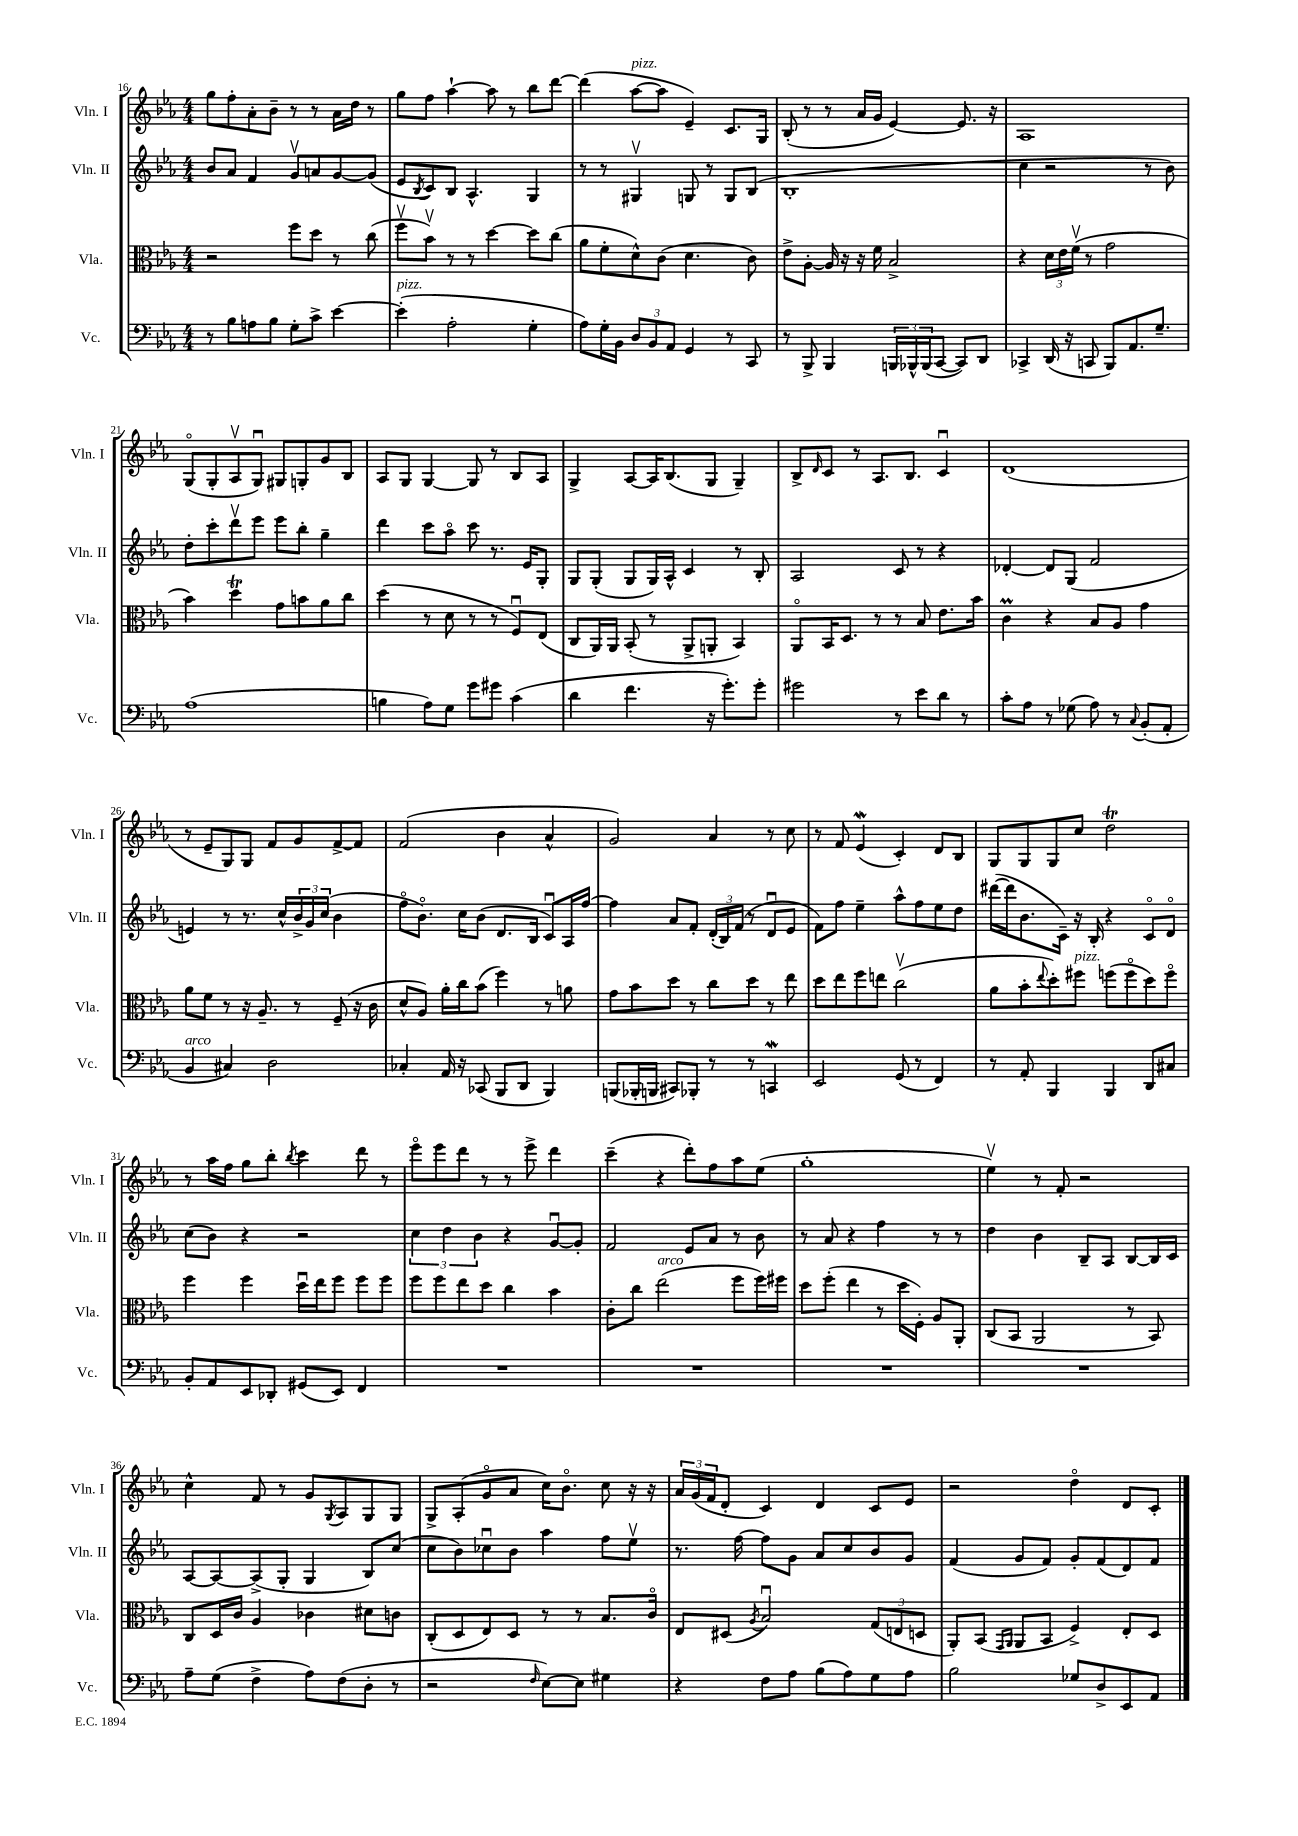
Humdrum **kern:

**kern	**kern	**kern	**kern
*staff4	*staff3	*staff2	*staff1
*clefF4	*clefC3	*clefG2	*clefG2
*k[b-e-a-]	*k[b-e-a-]	*k[b-e-a-]	*k[b-e-a-]
*M4/4	*M4/4	*M4/4	*M4/4
8r	2r	8b-	8gg
8B-	.	8a-	8ff'
8A	.	4f	8a-'
8B-	.	.	8b-~
8G'	8ff	8gv	8r
8c^	8dd	8a	8r
[4e-	8r	[8g	16a-
.	.	.	16dd
.	(8cc	(8g]	8r
=	=	=	=
(4e-']	8ffv	8e-	8gg
.	.	8qB-	.
.	8b-v)	8c)	8ff
2A-'	8r	8B-	[4aa-`
.	8r	4.A-^^	.
.	[4dd	.	8aa-]
.	.	.	8r
4G'	8dd]	4G	8bb-
.	(8cc	.	[8ddd
=	=	=	=
8A-)	8a-	8r	(4ddd]
16G'	8f'	8r	.
16BB-	.	.	.
12D	8d^^)	4G#v	[8aa-
12BB-	.	.	.
.	(8c	.	8aa-]
12AA-	.	.	.
4GG	4.d	8G	4e-~)
.	.	8r	.
8r	.	8G	8.c
8CC	8c)	(8B-	.
.	.	.	16G
=	=	=	=
8r	8e-^	1B-'	(8B-'
8BBB-^	[8A-'	.	8r
4BBB-	16A-]	.	8r
.	16r	.	.
.	16r	.	16a-
.	16f	.	16g
24BBB	2B-^	.	[4e-)
24BBB-^^	.	.	.
(24BBB-	.	.	.
[8CC	.	.	.
8CC])	.	.	8.e-]
8DD	.	.	.
.	.	.	16r
=	=	=	=
4CC-^	4r	4cc	1A-
(16DD	24d	2r	.
.	24e-	.	.
16r	.	.	.
.	(24fv	.	.
8CC	8r	.	.
8BBB-)	2g	.	.
8.AA-	.	.	.
.	.	8r	.
8.G~	.	.	.
.	.	8b-)	.
=	=	=	=
(1A-	4b-)	8dd'	(8Go
.	.	8ccc'	8G'
.	4dd	8dddv	8A-v
.	.	8eee-	8Gu)
.	8g	8eee-	8G#
.	8b	8bb-'	8G'
.	8a-	4gg~	8g
.	8cc	.	8B-
=	=	=	=
4B	(4dd	4ddd	8A-
.	.	.	8G
8A-)	8r	8ccc	[4G
8G	8d	8aa-o	.
8g	8r	8ccc	8G]
8g#	8r	8.r	8r
(4c	8Fu)	.	8B-
.	.	16e-	.
.	(8E-	8G'	8A-
=	=	=	=
4d	8C	8G	4G^
.	16AA-)	(8G'	.
.	16AA-	.	.
4.f	(8BB-'	8G	[8A-
.	8r	16G)	16A-]
.	.	16A-^^	(8.B-
.	8AA-^	4c	.
16r	8AA'	.	8G
8.g')	.	.	.
.	4BB-)	8r	4G~)
8g'	.	8B-'	.
=	=	=	=
2g#	8AA-o	2A-	8B-^
.	.	.	16qqd
.	16BB-	.	8c
.	8.D	.	.
.	.	.	8r
.	8r	.	8.A-
8r	8r	8c	.
.	.	.	8.B-
8e-	8B-	8r	.
8d	8.e-	4r	4cu
8r	.	.	.
.	16b-	.	.
=	=	=	=
8c'	4c	[4d-'	(1d
8A-	.	.	.
8r	4r	8d-]	.
(8G-	.	(8G	.
8A-)	8B-	2f	.
8r	8A-	.	.
8qqC	.	.	.
(8BB-'	4g	.	.
8AA-'	.	.	.
=	=	=	=
4BB-	8a-	4e)	8r
.	8f	.	8e-~
4C#)	8r	8r	8G)
.	16r	8.r	8G
.	8.A-~	.	.
2D	.	.	8f
.	.	16cc^^	.
.	8r	24b-^	8g
.	.	24g	.
.	.	(24cc	.
.	(8F~	4b-	[8f^
.	16r	.	8f]
.	16c	.	.
=	=	=	=
4C-'	8d^^	8ffo	(2f
.	8A-)	8.b-o)	.
16AA-	16a-'	.	.
16r	16cc	16cc	.
(8CC-	(8b-	(8b-	.
8BBB-	4ff)	8.d	4b-
8DD	.	.	.
.	.	16B-	.
4BBB-)	8r	8cu)	4a-^^
.	8a	16A-	.
.	.	[16ff	.
=	=	=	=
(8BBB	8g	4ff]	2g)
16BBB-'	8b-	.	.
16BBB	.	.	.
8CC#)	8dd	8a-	.
8BBB-'	8r	8f'	.
8r	8cc	(24d'	4a-
.	.	24B-)	.
.	.	(24f	.
8r	8dd	8r	.
4CC	8r	8du	8r
.	8ee-	8e-	8cc
=	=	=	=
2EE-	8dd	8f)	8r
.	8ee-	8ff	8f
.	8ff	4ee-~	(4e-
.	8ee	.	.
(8GG	(2ccv	8aa-^^	4c')
8r	.	8ff	.
4FF)	.	8ee-	8d
.	.	8dd	8B-
=	=	=	=
8r	8a-	([16ddd#	8G
.	.	16ddd#]	.
8AA-'	8b-'	8.b-	8G
.	8qqee-	.	.
4BBB-	8dd')	.	8G
.	.	16c~)	.
.	8ff#	16r	8cc
.	.	16B-'	.
4BBB-	(8ff	4r	2dd
.	8ffo	.	.
8DD	8dd)	8co	.
8C#	8ffo	8do	.
=	=	=	=
8BB-'	4ff	(8cc	8r
8AA-	.	8b-)	16aa-
.	.	.	16ff
8EE-	4ff	4r	8gg
8DD-'	.	.	8bb-'
.	.	.	8qbb-
(8GG#	16ddu	2r	4ccc
.	16ee-	.	.
8EE-)	8ff	.	.
4FF	8ff	.	8ddd
.	8ff	.	8r
=	=	=	=
1r	8ff	6cc	8eee-o
.	8ff	.	8eee-
.	.	6dd	.
.	8ee-	.	8ddd
.	.	6b-	.
.	8dd	.	8r
.	4cc	4r	8r
.	.	.	8eee-^
.	4b-	[8gu	4ddd
.	.	8g']	.
=	=	=	=
1r	8c'	2f	(4ccc~
.	8cc	.	.
.	(2ee-	.	4r
.	.	8e-	8ddd')
.	.	8a-	8ff
.	8ff	8r	8aa-
.	16ff)	8b-	(8ee-
.	16ff#	.	.
=	=	=	=
1r	8dd	8r	1gg'
.	(8ff'	8a-	.
.	4ee-	4r	.
.	8r	4ff	.
.	16dd	.	.
.	16F')	.	.
.	8A-	8r	.
.	8AA-'	8r	.
=	=	=	=
1r	(8C	4dd	4ee-v)
.	8BB-	.	.
.	2AA-	4b-	8r
.	.	.	8f'
.	.	8B-~	2r
.	.	8A-	.
.	8r	[8B-	.
.	8BB-)	16B-]	.
.	.	16c	.
=	=	=	=
8A-~	8C	[8A-	4cc^^
(8G	16D	8A-_	.
.	16c	.	.
4F^	4A-	(8A-^]	8f
.	.	8G'	8r
8A-)	4c-	4G	8g
.	.	.	8qG
(8F	.	.	8A-
8D'	8d#	8B-)	8G
8r	8c	(8cc	8G
=	=	=	=
2r	(8C'	8cc	8G^
.	8D	8b-)	(8A-'
.	8E-)	8cc-u	8go
.	8D	8b-	8a-
16qqF	.	.	.
[8E-)	8r	4aa-	16cc)
.	.	.	8.b-o
8E-]	8r	.	.
4G#	8.B-	8ff	8cc
.	.	8ee-v	16r
.	16co	.	16r
=	=	=	=
4r	8E-	8.r	24a-
.	.	.	(24g
.	.	.	24f
.	(8D#	.	8d'
.	.	[16ff	.
.	8qA-	.	.
8F	2B-u)	8ff]	4c)
8A-	.	8g	.
(8B-	.	8a-	4d
8A-)	.	8cc	.
8G	(12G	8b-	8c
.	12E	.	.
8A-	.	8g	8e-
.	12D	.	.
=	=	=	=
2B-	8AA-')	(4f	2r
.	(8BB-	.	.
.	16qqGG	.	.
.	16qqAA-	.	.
.	8AA-	8g	.
.	8BB-	8f)	.
8G-	4F^)	8g'	4ddo
8D^	.	(8f	.
8EE-	8E-'	8d)	8d
8AA-	8D	8f	8c'
==	==	==	==
*-	*-	*-	*-
